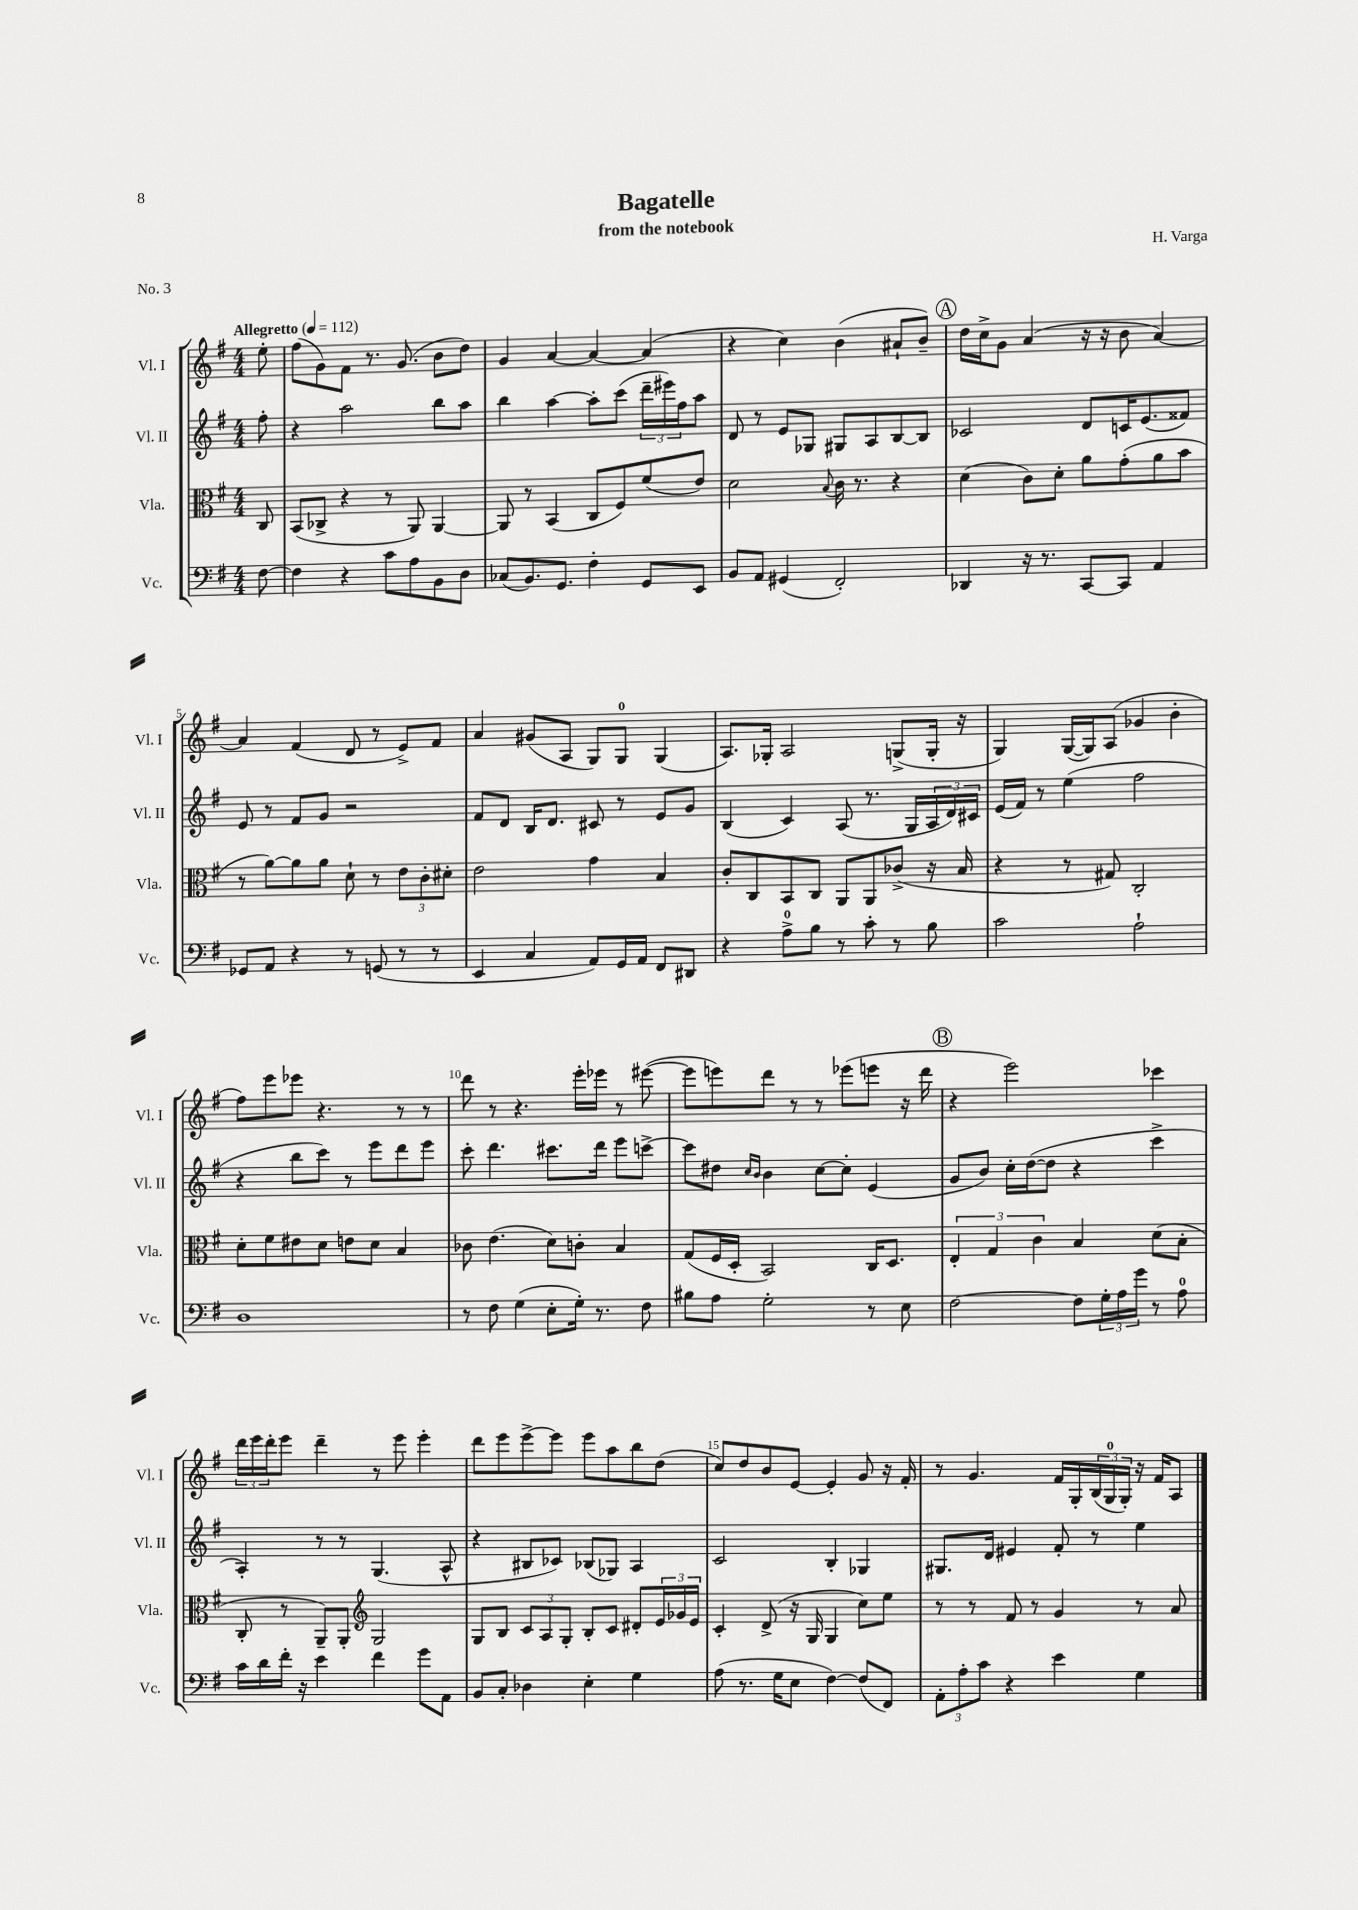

**kern	**kern	**kern	**kern
*staff4	*staff3	*staff2	*staff1
*clefF4	*clefC3	*clefG2	*clefG2
*k[f#]	*k[f#]	*k[f#]	*k[f#]
*M4/4	*M4/4	*M4/4	*M4/4
*MM112	*MM112	*MM112	*MM112
[8F#	8C	8ff#'	8ee'
=	=	=	=
4F#]	(8BB	4r	(8ff#
.	8C-^	.	8g)
4r	4r	2aa	8f#
.	.	.	8.r
8c	8r	.	.
.	.	.	(8.g
8A	8AA)	.	.
8BB	[4AA	8bb	8b
8D	.	8aa	8dd)
=	=	=	=
(8C-	8AA]	4bb	4g
8.BB)	8r	.	.
.	(4BB	[4aa	[4a
8.GG	.	.	.
4F#'	8C	8aa']	4a_
.	8F#)	(8ccc	.
8GG	(8f#	24ddd~	(4a]
.	.	24eee#)	.
.	.	24ff#	.
8EE	8e)	8aa	.
=	=	=	=
8BB	2d	8d	4r
8AA	.	8r	.
(4GG#	.	8e	4cc)
.	.	8G-	.
.	8qqB	.	.
2FF#')	16c	8G#	(4b
.	8.r	.	.
.	.	8A	.
.	4r	[8B	8a#`
.	.	8B]	8b~)
=	=	=	=
4DD-	(4d	2c-	16dd
.	.	.	16cc^
.	.	.	8g
16r	8c)	.	(4a
8.r	.	.	.
.	8d'	.	.
[8CC	8a	8d	16r
.	.	.	16r
8CC]	(8g'	16c	8b
.	.	(8.e	.
4AA	8a	.	[4a)
.	8b	8f##)	.
=	=	=	=
8GG-	8r	8e	4a]
8AA	[8a)	8r	.
4r	8a]	8f#	(4f#
.	8a	8g	.
8r	8d`	2r	8d
(8GG	8r	.	8r
8r	12e	.	8e^)
.	12c'	.	.
8r	.	.	8f#
.	12d#'	.	.
=	=	=	=
4EE	2e	8f#	4a
.	.	8d	.
4C	.	16B	(8g#
.	.	8.d	.
.	.	.	8A
8AA)	4g	8c#	8G)
16GG	.	8r	8G
16AA	.	.	.
8FF#	4B	8e	(4G
8DD#	.	8g	.
=	=	=	=
4r	8c'	(4B	8.A)
.	8C	.	.
.	.	.	16G-'
8A^	8BB	4c)	2A
8B	8C	.	.
8r	8AA	(8A	.
8c'	8AA	8.r	.
8r	(8c-^	.	(8G^
.	.	16G	.
8B	16r	24A	16G'
.	.	24d)	.
.	16B	.	16r
.	.	24c#	.
=	=	=	=
2c	4r	(16e	4G)
.	.	16f#)	.
.	.	8r	.
.	8r	(4ee	([16G
.	.	.	16G])
.	8G#)	.	(8A
2A`	2C'	2ff#	4g-
.	.	.	4b'
=	=	=	=
1D	8d'	4r	8ff#)
.	8f#	.	8eee
.	8e#	8bb	8eee-
.	8d	8ccc)	4.r
.	8e	8r	.
.	8d	8eee	.
.	4B	8ddd	8r
.	.	8eee	8r
=	=	=	=
8r	8c-	8ccc'	8ddd
8F#	(4.e	4.ddd	8r
(4G	.	.	4.r
8E'	8d)	8.ccc#	.
16G')	8c'	.	16eee'
8.r	.	16ddd	16eee-
.	4B	8eee	8r
8F#	.	[8ccc^	([8eee#
=	=	=	=
8B#	(8G	8ccc]	8eee#]
8A	16F#	8dd#	8eee)
.	16D'	.	.
.	.	16qqcc	.
.	.	16qqb	.
2G'	2BB)	4b	8ddd
.	.	.	8r
.	.	[8cc	8r
.	.	8cc']	(8eee-
8r	16C	(4e	8eee
.	8.D	.	.
8E	.	.	16r
.	.	.	16ddd
=	=	=	=
[2F#	6E'	8g	4r
.	.	8b)	.
.	6G	.	.
.	.	16cc'	2eee)
.	.	([16dd	.
.	6c	.	.
.	.	8dd]	.
8F#]	4B	4r	.
24G'	.	.	.
24A	.	.	.
24g	.	.	.
8r	(8d	4ccc^	4ccc-
8A	8B'	.	.
=	=	=	=
16c	8C'	4A')	24ddd
.	.	.	24eee
16d	.	.	.
.	.	.	24ddd'
16f#'	8r	.	8eee
16r	.	.	.
4e	8AA~)	8r	4ddd~
.	8AA'	8r	.
*	*clefG2	*	*
4f#	2G	(4.G	8r
.	.	.	8eee
8g	.	.	4eee'
8AA	.	8A^^	.
=	=	=	=
8BB	8G	4r	8ddd
8C'	8B	.	8eee
4D-	12c	8B#	[8eee^
.	12A	.	.
.	.	8c-)	8eee]
.	12G'	.	.
4E'	8B'	(8B-	8eee
.	8c	8G-)	8aa
4G	8d#'	4A	8bb
.	24e	.	(8dd
.	24g-	.	.
.	24e	.	.
=	=	=	=
(8A	4c'	2c	8cc)
8.r	.	.	8dd
.	(8d^	.	8b
16G	.	.	.
8E	16r	.	[8e
.	16G	.	.
[4F#)	4G	4B'	4e']
(8F#]	8cc)	4G-	8g
8FF#)	8ee	.	16r
.	.	.	16f#'
=	=	=	=
12AA'	8r	8.G#	8r
12A'	.	.	.
.	8r	.	4.g
12c	.	.	.
.	.	16d	.
4r	8f#	4e#	.
.	8r	.	.
4e	4g	8f#'	16f#
.	.	.	16G'
.	.	8r	(24B
.	.	.	24G
.	.	.	24G')
4G	8r	4ee	16r
.	.	.	16f#
.	8a	.	8A
==	==	==	==
*-	*-	*-	*-
